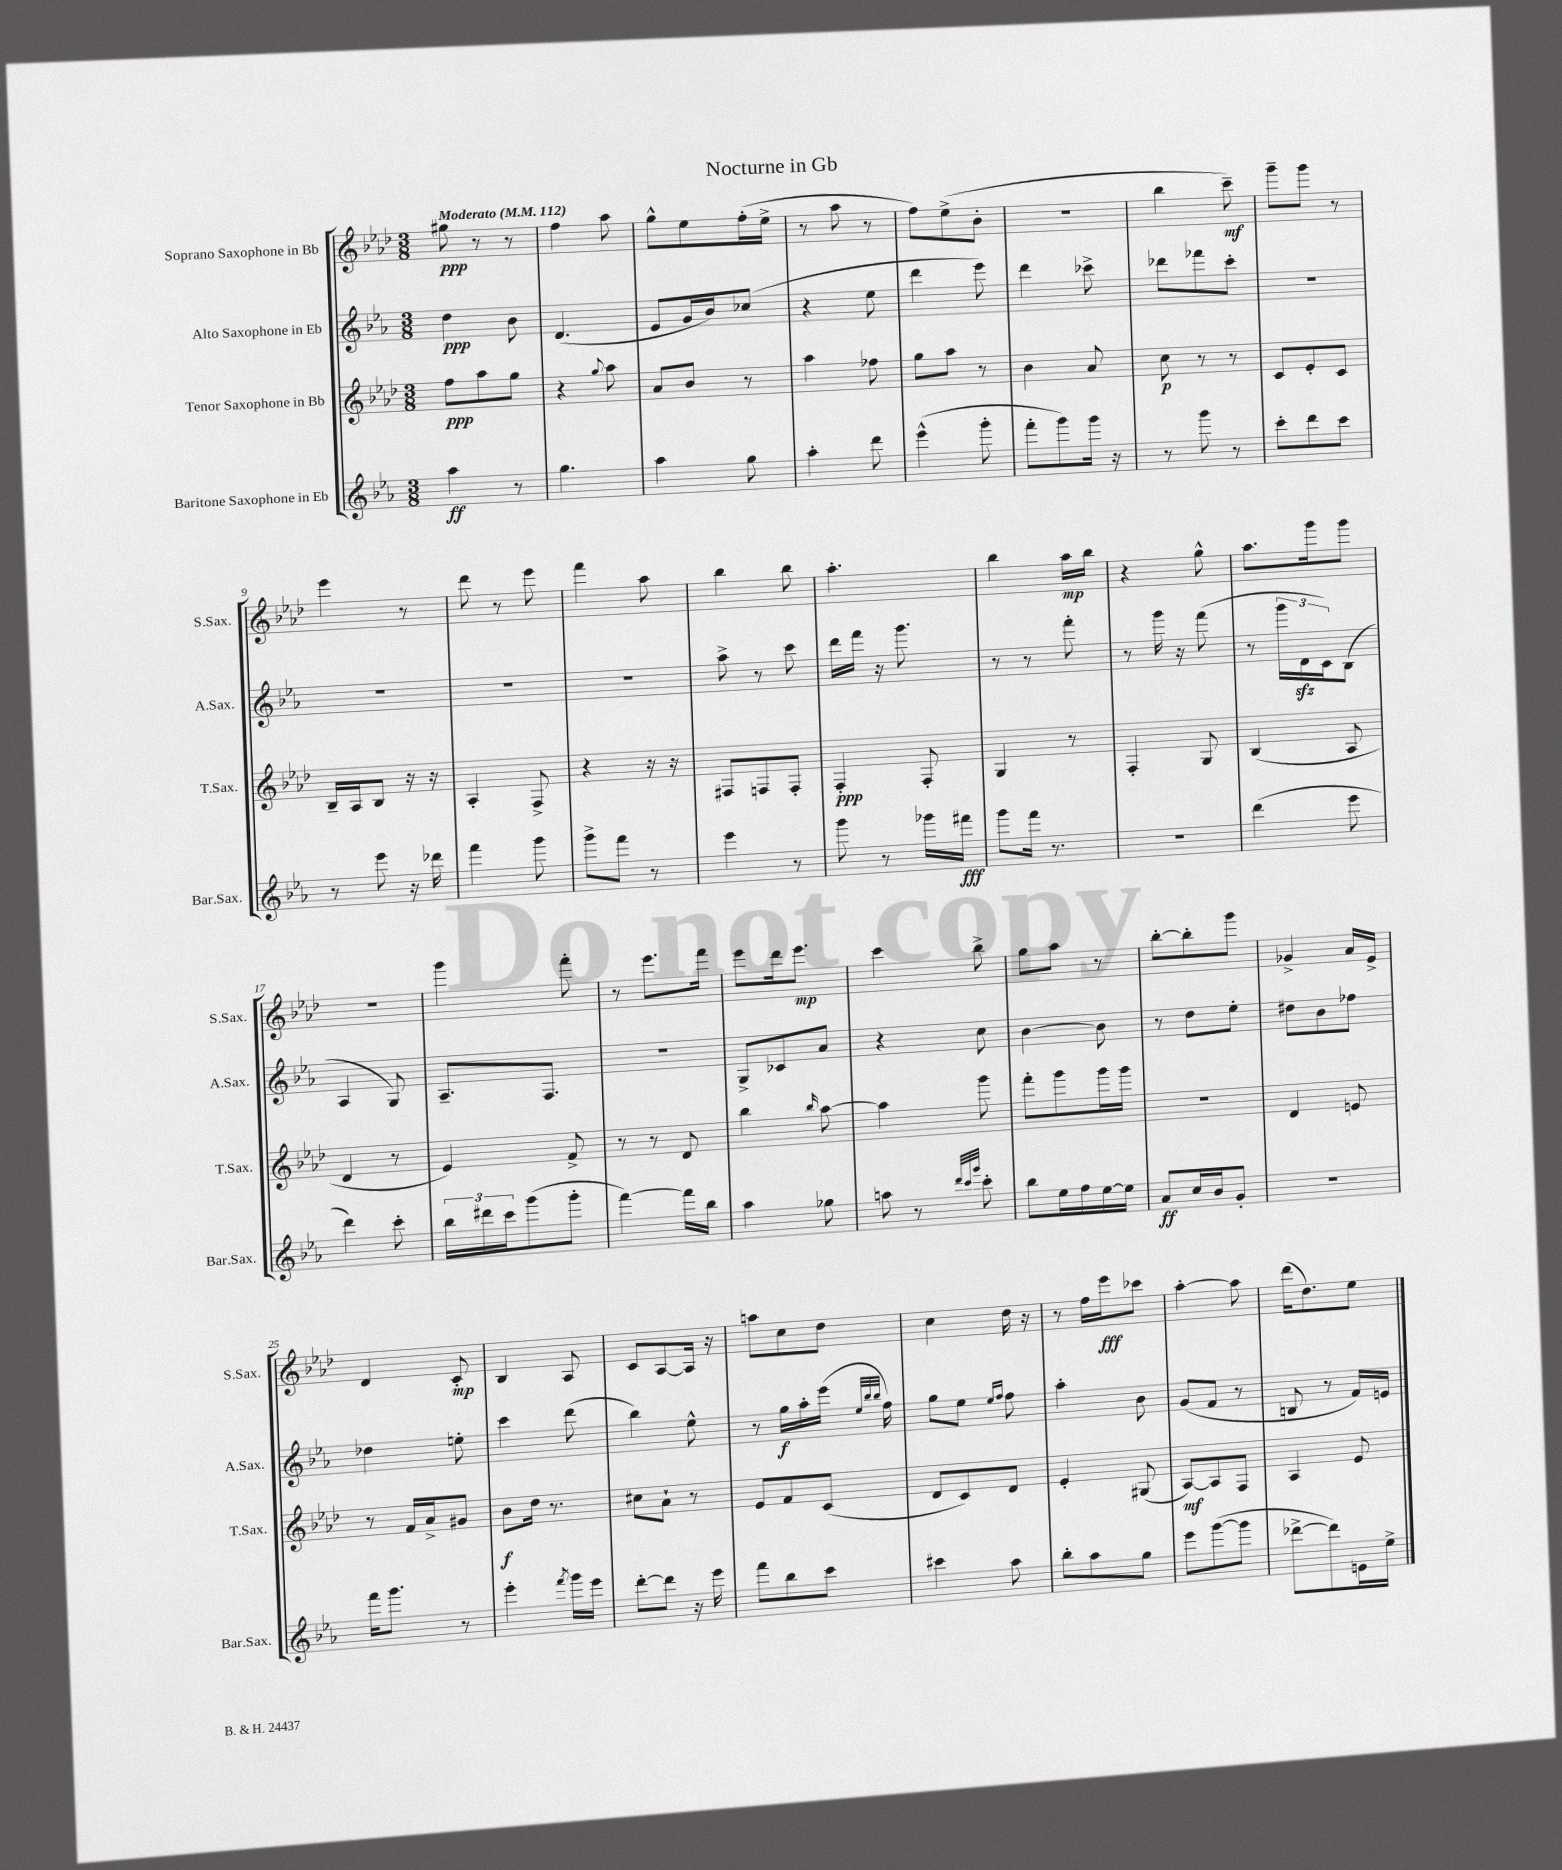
\header { title = "Nocturne in Gb" }
<<
\new StaffGroup <<
\new Staff = "s0" \with { instrumentName = "Soprano Saxophone in Bb" shortInstrumentName = "S.Sax." } {
    \clef treble \key aes \major \numericTimeSignature \time 3/8 \tempo "Moderato" 4 = 112
    gis''8\ppp r8 r8 |
    f''4 aes''8 |
    g''8-^ ees''8 f''16-.( ees''16-> |
    r8 aes''8 r8 |
    f''8) ees''8->( bes'8-. |
    r4. |
    bes''4 c'''8--\mf) |
    g'''8-- g'''8 r8 |
    ees'''4 r8 |
    des'''8 r8 ees'''8 |
    f'''4 aes''8 |
    bes''4 bes''8 |
    aes''4.-. |
    bes''4 aes''16\mp bes''16 |
    r4 g''8-^ |
    aes''8. g'''16 g'''8 |
    R4. |
    g'''4 f'''8-. |
    r8 ees'''8. f'''16 |
    ees'''8 des'''16 ees'''8.\mp |
    c'''4 bes''8-> |
    g''8 aes''8 r8 |
    bes''8~-. bes''8-. g'''8 |
    ges'4-> aes'16 ees'16-> |
    des'4 c'8-.\mp |
    bes4 aes8 |
    c'8 aes8~ aes16 r16 |
    a''8 c''8 des''8 |
    c''4 des''16 r16 |
    r8 f''16 ees'''16\fff ces'''8 |
    aes''4~-. aes''8 |
    des'''16( des''8.) ees''8 \bar "|." |
}
\new Staff = "s1" \with { instrumentName = "Alto Saxophone in Eb" shortInstrumentName = "A.Sax." } {
    \clef treble \key ees \major \numericTimeSignature \time 3/8
    d''4\ppp bes'8 |
    d'4.( |
    ees'8 g'16 bes'16) ces''8( |
    r4 ees''8 |
    d'''4 ees'''8) |
    d'''4 ces'''8-> |
    des'''8 fes'''8 c'''8-. |
    R4. |
    R4. |
    R4. |
    R4. |
    aes''8-> r8 c'''8 |
    d'''16 f'''16 r16 g'''8. |
    r8 r8 f'''8-. |
    r8 g'''16 r16 f'''8( |
    r8 \tuplet 3/2 { g'''16 d'16\sfz c'16) } bes8( |
    aes4 g8) |
    aes8.-- f8. |
    R4. |
    g8-> ces'8 aes'8 |
    r4 c''8 |
    bes'4~ bes'8 |
    r8 d''8 ees''8-. |
    dis''8 bes'8 fes''8 |
    des''4 e''8-. |
    c'''4 d'''8( |
    bes''4) ees''8-^ |
    r8 g''16\f aes''16-. ees'''16( \grace { ees''32 bes''32 bes''32 } f''16) |
    g''8 ees''8 \grace { ees''16 f''16 } f''8 |
    aes''4-. bes'8 |
    g'8( f'8 r8 |
    b8 r8 f'16) e'16 \bar "|." |
}
\new Staff = "s2" \with { instrumentName = "Tenor Saxophone in Bb" shortInstrumentName = "T.Sax." } {
    \clef treble \key aes \major \numericTimeSignature \time 3/8
    f''8\ppp aes''8 g''8 |
    r4 \appoggiatura { g''8 } aes''8 |
    aes'8 bes'8 r8 |
    aes''4 fes''8 |
    g''8 aes''8 r8 |
    bes'4 aes'8 |
    c''8\p r8 r8 |
    c'8 ees'8-. c'8 |
    bes16-- aes16 bes8 r16 r16 |
    aes4-. f8-> |
    r4 r16 r16 |
    fis8 f8 f8-. |
    f4-.\ppp f8-. |
    g4 r8 |
    f4-. g8 |
    bes4( aes8 |
    des'4 r8 |
    ees'4) f'8-> |
    r8 r8 des'8 |
    bes''4 \grace { bes''16 } aes''8~ |
    aes''4 g'''8 |
    f'''8-. g'''8 g'''16 g'''16 |
    R4. |
    des'4 e'8 |
    r8 f'16 aes'16-> gis'8 |
    bes'8\f des''16 r8. |
    cis''8 aes'8-! r8 |
    ees'8 f'8 c'8( |
    des'8 c'8) des'8 |
    ees'4-. gis8( |
    aes8~\mf) aes8 f8 |
    aes4 ees'8 \bar "|." |
}
\new Staff = "s3" \with { instrumentName = "Baritone Saxophone in Eb" shortInstrumentName = "Bar.Sax." } {
    \clef treble \key ees \major \numericTimeSignature \time 3/8
    aes''4\ff r8 |
    g''4. |
    aes''4 g''8 |
    aes''4-. d'''8 |
    ees'''4-^( g'''8-. |
    f'''8-. g'''8) g'''16 r16 |
    r8 g'''8 r8 |
    c'''8-. d'''8 c'''8 |
    r8 ees'''8 r16 des'''16 |
    f'''4 g'''8 |
    g'''8-> f'''8 r8 |
    ees'''4 r8 |
    g'''8 r8 ges'''16 fis'''16\fff |
    g'''8 f'''16 r8. |
    R4. |
    d'''4( ees'''8 |
    d'''4) c'''8-. |
    \tuplet 3/2 { bes''16 dis'''16 c'''16 } g'''8( g'''8-. |
    f'''4~) f'''16 bes''16 |
    aes''4 ges''8 |
    a''8 r8 \grace { d'''32 c'''32 g'''32 } c'''8-. |
    bes''8 ees''16 f''16 ees''16~ ees''16 |
    aes'8\ff c''16 bes'16 g'8-. |
    R4. |
    f'''16 g'''8. r8 |
    ees'''4-. \acciaccatura { f'''8 } g'''16 ees'''16 |
    d'''8~-. d'''8 r16 ees'''16 |
    f'''8 bes''8 c'''8 |
    cis'''4 aes''8 |
    bes''8-. aes''8 g''8 |
    ees'''8 g'''8~( g'''8 |
    des'''8~-> des'''8) e'16 ees''16-> \bar "|." |
}
>>
>>
